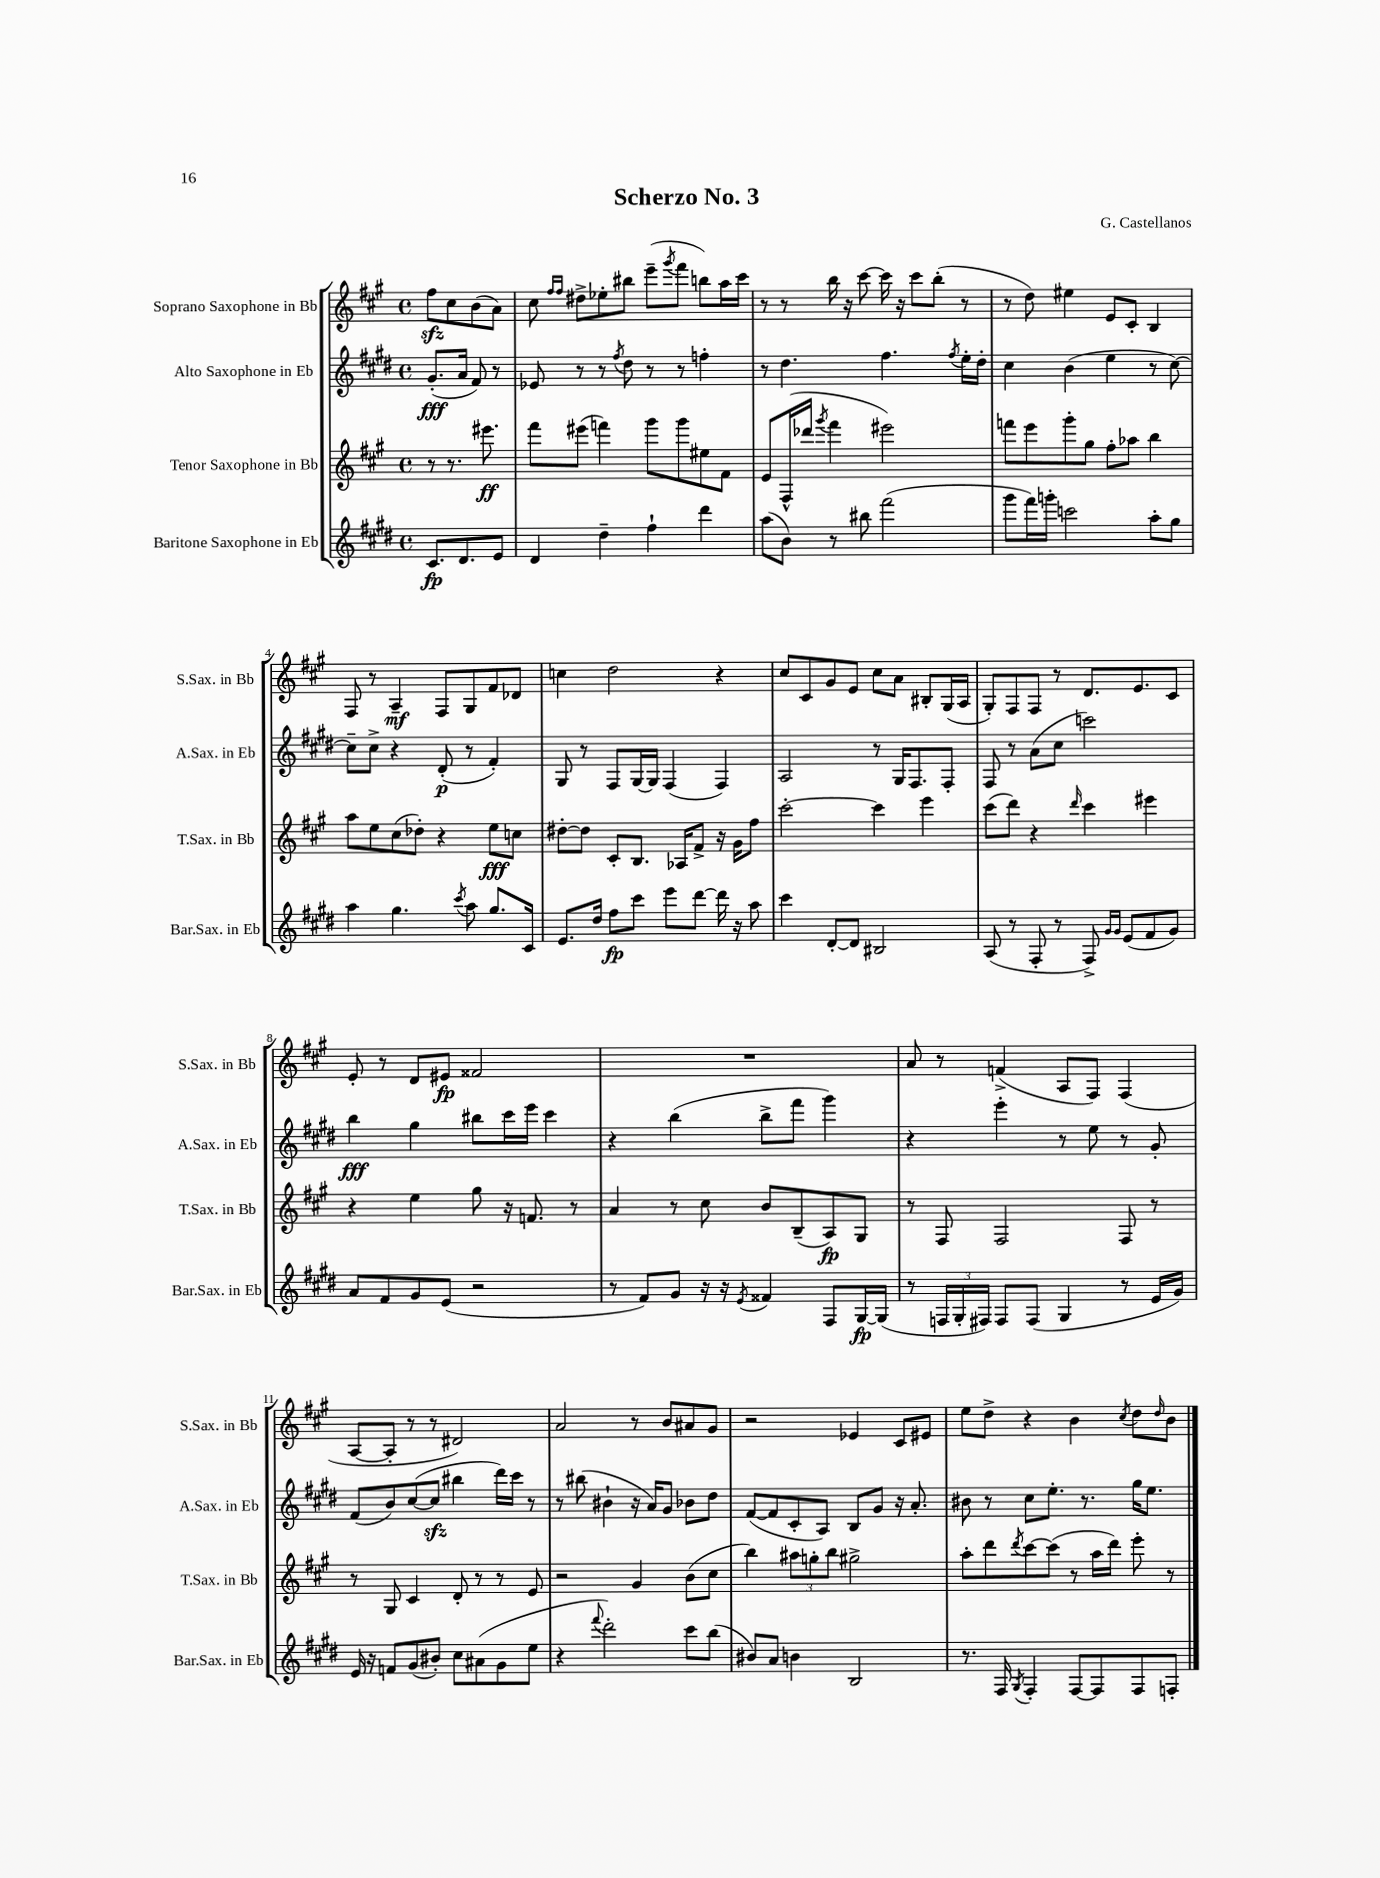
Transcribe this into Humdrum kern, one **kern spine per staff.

**kern	**kern	**kern	**kern
*staff4	*staff3	*staff2	*staff1
*clefG2	*clefG2	*clefG2	*clefG2
*k[f#c#g#d#]	*k[f#c#g#]	*k[f#c#g#d#]	*k[f#c#g#]
*M4/4	*M4/4	*M4/4	*M4/4
*met(c)	*met(c)	*met(c)	*met(c)
8.c#	8r	(8.g#'	8ff#
.	8.r	.	8cc#
8.d#	.	16a	.
.	.	8f#)	(8b
.	8.eee#	.	.
8e	.	8r	8a)
=	=	=	=
4d#	8fff#	8e-	8cc#
.	.	.	16qqff#
.	.	.	16qqff#
.	(8eee#	8r	8dd#^
4dd#~	4fff)	8r	8ee-'
.	.	8qff#	.
.	.	8dd#	8bb#
4ff#`	8ggg#	8r	(8eee~
.	.	.	8qggg#
.	8ggg#	8r	8fff#
4ddd#	8ee#	4ff'	8bb)
.	8f#	.	16aa
.	.	.	16ccc#
=	=	=	=
(8aa	8e	8r	8r
8b)	(16F#^^	4.dd#	8r
.	16ddd-	.	.
.	8qggg#	.	.
8r	4fff#	.	16bb
.	.	.	16r
8bb#	.	.	[8ccc#
(2fff#	2eee#)	4.ff#	16ccc#]
.	.	.	16r
.	.	.	8ccc#
.	.	.	(8bb'
.	.	8qff#	.
.	.	16ee'	8r
.	.	16dd#'	.
=	=	=	=
8ggg#	8fff	4cc#	8r
16fff#)	8eee	.	8dd)
16ggg'	.	.	.
2ccc	8ggg#'	(4b	4ee#
.	8gg#	.	.
.	8ff#'	4ee	8e
.	8aa-	.	8c#'
8aa'	4bb	8r	4B
8gg#	.	[8cc#)	.
=	=	=	=
4aa	8aa	8cc#~]	8F#
.	8ee	8cc#^	8r
4.gg#	(8cc#	4r	4A~
.	8dd-')	.	.
.	4r	(8d#'	8F#
8qccc#	.	.	.
8aa	.	8r	8G#
8.gg#	8ee	4f#')	8f#
.	8cc	.	8d-
16c#	.	.	.
=	=	=	=
8.e	[8dd#'	8G#	4cc
.	8dd#]	8r	.
16dd#	.	.	.
8ff#	8c#'	8F#	2dd
8ccc#	8.B	[16G#	.
.	.	16G#]	.
8eee	.	(4F#	.
.	16A-	.	.
[8ddd#	8f#^	.	.
16ddd#]	16r	4F#)	4r
16r	16g#	.	.
8aa	8ff#	.	.
=	=	=	=
4ccc#	[2ccc#'	2A	8cc#
.	.	.	8c#
[8d#'	.	.	8g#
8d#]	.	.	8e
2B#	4ccc#]	8r	8cc#
.	.	16G#	8a
.	.	8.F#	.
.	4eee	.	8B#'
.	.	8F#'	(16G#
.	.	.	16A
=	=	=	=
(8A	(8ccc#	8F#	8G#')
8r	8ddd)	8r	8F#
8F#'	4r	(8a	8F#
8r	.	8cc#	8r
.	16qqddd	.	.
8F#^)	4ccc#	2ccc)	8.d
16qqg#	.	.	.
16qqg#	.	.	.
(8e	.	.	.
.	.	.	8.e
8f#	4eee#	.	.
8g#)	.	.	8c#
=	=	=	=
8a	4r	4bb	8e'
8f#	.	.	8r
8g#	4ee	4gg#	8d
(8e	.	.	8e#
2r	8gg#	8bb#	2f##
.	16r	16ccc#	.
.	8.f	16eee	.
.	.	4ccc#	.
.	8r	.	.
=	=	=	=
8r	4a	4r	1r
8f#)	.	.	.
8g#	8r	(4bb	.
16r	8cc#	.	.
16r	.	.	.
8qe	.	.	.
4f##	8b	8bb^	.
.	(8B~	8fff#	.
8F#	8A)	4ggg#)	.
[16G#	8G#	.	.
(16G#]	.	.	.
=	=	=	=
8r	8r	4r	8a
24F	8F#	.	8r
24G#'	.	.	.
24F#)	.	.	.
8F#	2F#	4eee'	(4f^
(8F#	.	.	.
4G#	.	8r	8A
.	.	8ee	8F#)
8r	8F#	8r	(4F#
16e	8r	8g#'	.
16g#)	.	.	.
=	=	=	=
16e	8r	(8f#	[8A
16r	.	.	.
8f	8G#	8b)	8A']
(8g#	4c#	([8cc#	8r
8b#')	.	8cc#]	8r
8cc#	8d'	4bb#	2d#)
(8a#	8r	.	.
8g#	8r	16ddd#)	.
.	.	16ccc#	.
8ee	8e	8r	.
=	=	=	=
4r	2r	8r	2a
.	.	(8bb#	.
8qqfff#	.	.	.
2ddd#')	.	4b#`	.
.	4g#	16r	8r
.	.	16a)	.
.	.	8g#	8b
8ccc#	(8b	8b-	8a#
(8bb	8cc#	8dd#	8g#
=	=	=	=
8b#)	4bb)	([8f#	2r
8a	.	8f#]	.
4b	12aa#	8c#'	.
.	12gg'	.	.
.	.	8A)	.
.	12bb	.	.
2B	2gg#^	8B	4e-
.	.	8g#	.
.	.	16r	8c#
.	.	8.a'	.
.	.	.	8e#
=	=	=	=
8.r	8aa'	8b#	8ee
.	8ddd	8r	8dd^
16F#	.	.	.
8qG#	8qddd	.	.
4F#'	[8ccc#	8cc#	4r
.	(8ccc#]	8.ee'	.
[8F#	8r	.	4b
.	.	8.r	.
8F#]	16aa	.	.
.	16ddd)	.	.
.	.	.	8qcc#
8F#	8eee'	16gg#	8dd
.	.	8.ee	.
.	.	.	16qqdd
8F'	8r	.	8b
==	==	==	==
*-	*-	*-	*-
